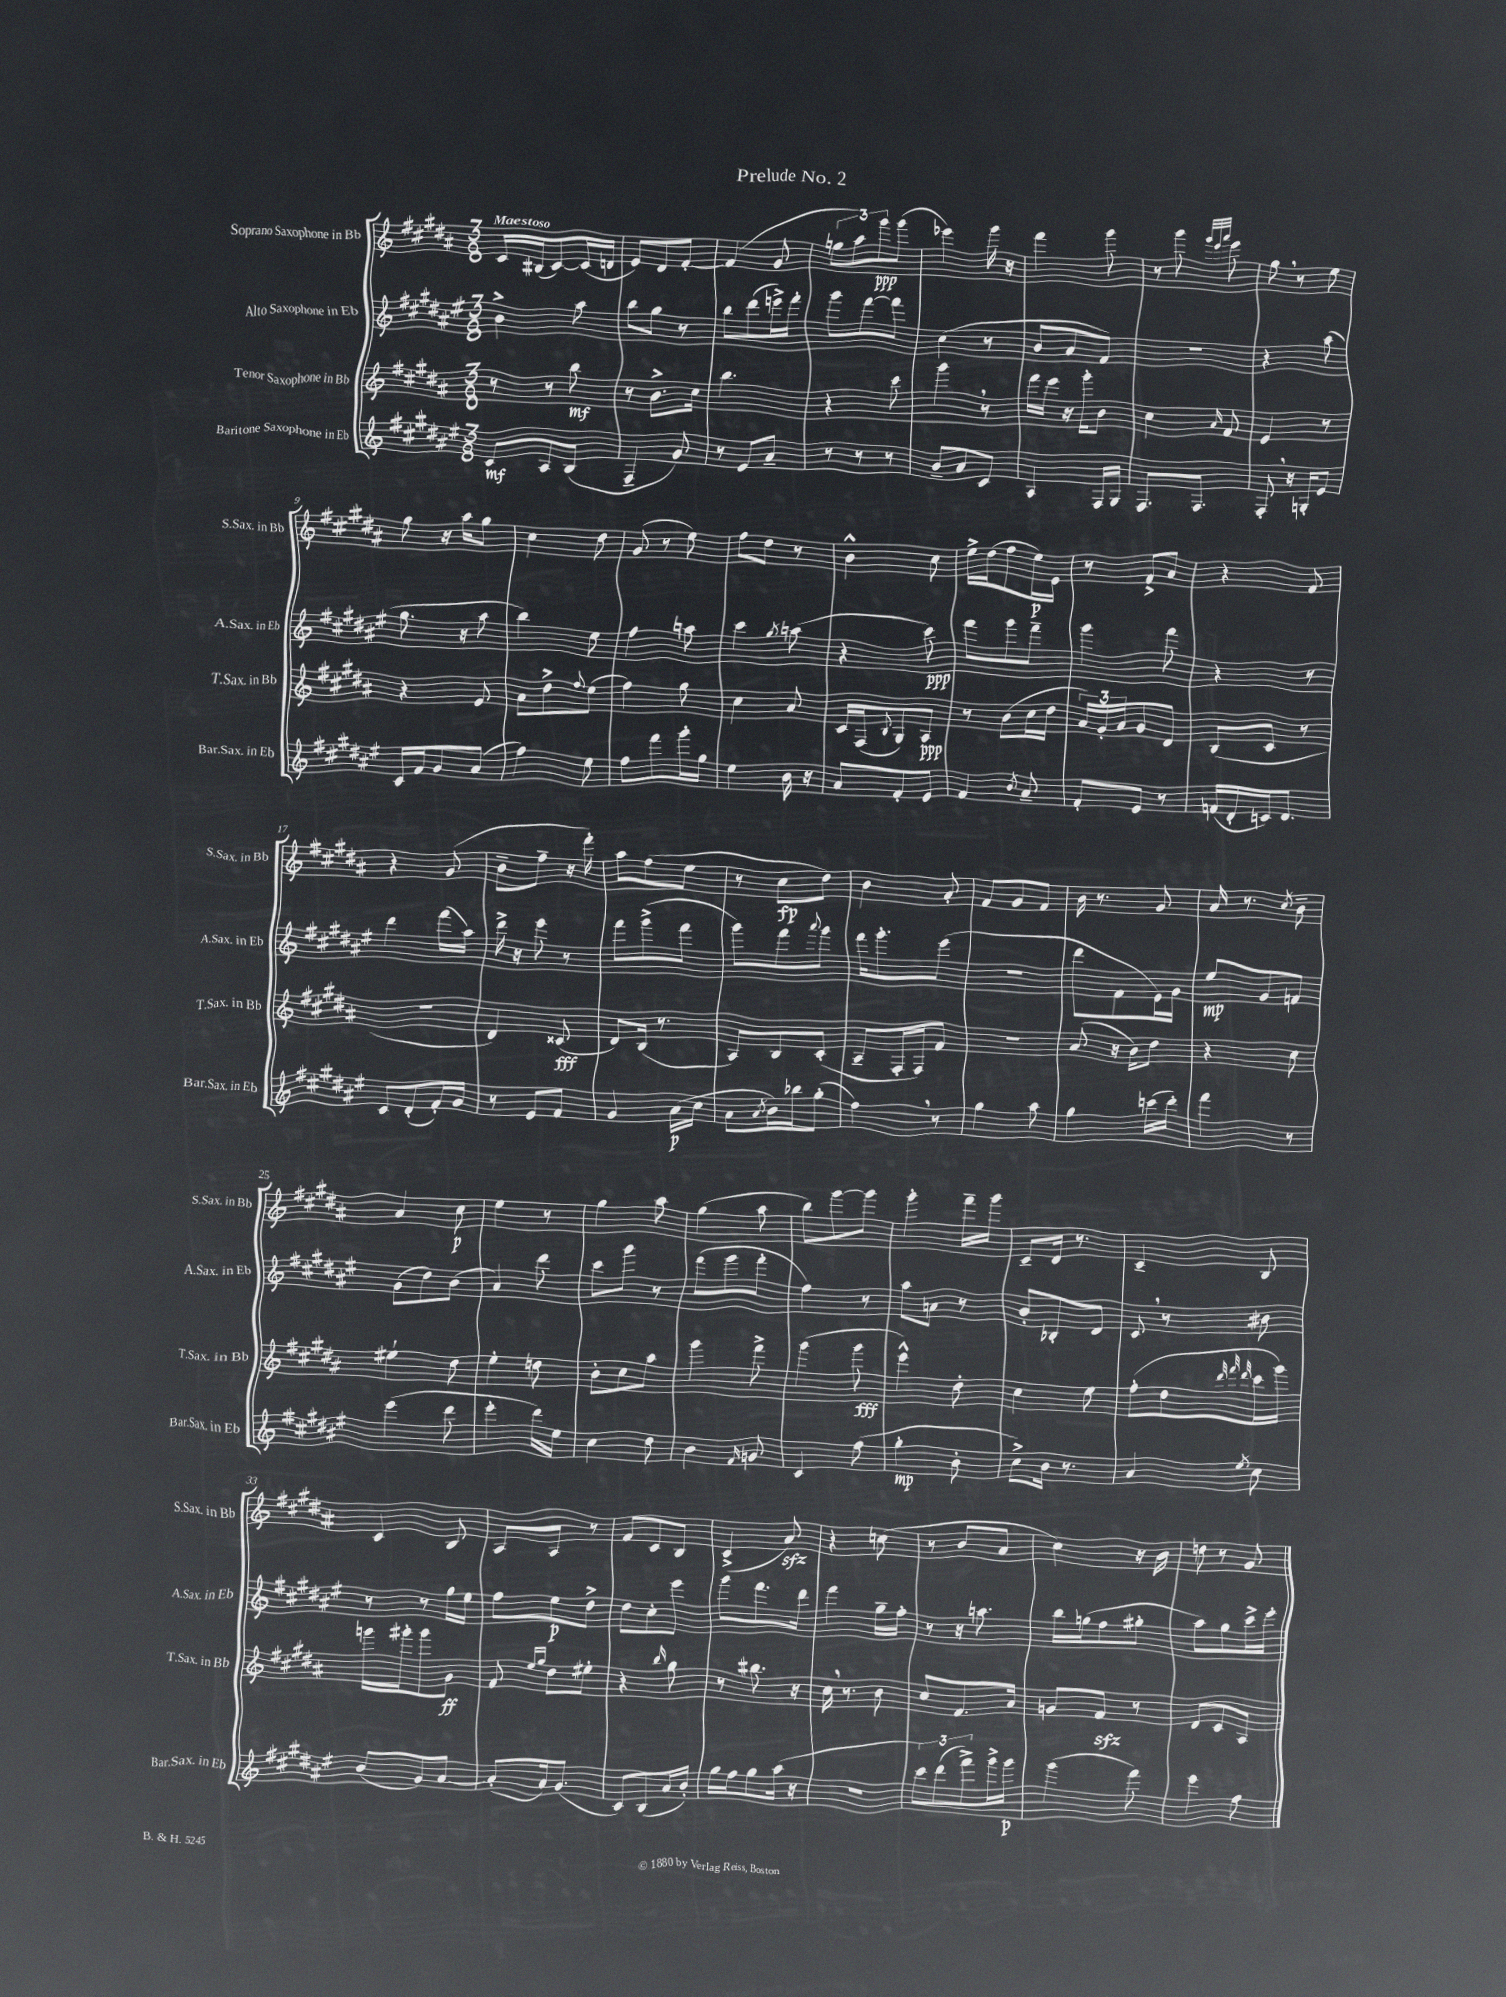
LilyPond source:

\header { title = "Prelude No. 2" }
<<
\new StaffGroup <<
\new Staff = "s0" \with { instrumentName = "Soprano Saxophone in Bb" shortInstrumentName = "S.Sax. in Bb" } {
    \clef treble \key b \major \numericTimeSignature \time 3/8 \tempo "Maestoso"
    cis'16 bis16( cis'8~) cis'16( d'16 |
    e'8) dis'8 fis'8~-. |
    fis'4( gis'8 |
    \tuplet 3/2 { g''8 ais''8) gis'''8\ppp } gis'''8( |
    ees'''4) gis'''16 r16 |
    fis'''4 gis'''8 |
    r8 gis'''8 \grace { gis'''32 e'''32 ais'''32 } e'''8 |
    gis''8 \breathe r8 e''8 |
    gis''8 r16 ais''16 gis''8 |
    cis''4 dis''8 |
    gis'8( r8 e''8) |
    fis''8 dis''8 r8 |
    b'4-^ cis''8 |
    e''16-> dis''16( fis''8 e''16\p) e'16 |
    r8 fis'8-> ais'8 |
    r4 fis'8 |
    r4 gis'8( |
    b'8-- fis''8-- r16 fis'''16-.) |
    ais''8 fis''8( e''8 |
    r8 cis''8\fp dis''8) |
    b'4 ais'8-. |
    fis'8 gis'8 fis'8 |
    b'16 r8. gis'8 |
    ais'16 r8. \acciaccatura { cis''8 } b'8-- |
    ais'4 cis''8\p |
    e''4 r8 |
    gis''4 ais''8 |
    gis''4( ais''8 |
    b''8) gis'''8~ gis'''8 |
    gis'''4-. fis'''16-- gis'''16 |
    cis'8-- dis'16 r8. |
    cis'4-- b8 |
    cis'4 b8 |
    ais8 ais8 r8 |
    fis'8 cis'8 b8 |
    cis'4->( ais'8\sfz) |
    r4 c''8( |
    r8 b'8 ais'8 |
    cis''4) r16 b'16 |
    d''8 r8 gis'8 \bar "|." |
}
\new Staff = "s1" \with { instrumentName = "Alto Saxophone in Eb" shortInstrumentName = "A.Sax. in Eb" } {
    \clef treble \key fis \major \numericTimeSignature \time 3/8
    b'4-> ais''8 |
    b''8 gis''8 r8 |
    b''8 dis'''8( e'''16->) fis'''16-. |
    gis'''8 fis'''8~ fis'''8 |
    cis''4( r8 |
    b'8 ais'8 fis'8) |
    R4. |
    r4 ais''8( |
    gis''8. r16 ais''8 |
    b''4) eis''8 |
    fis''4 a''8 |
    cis'''4 \acciaccatura { gis''8 } a''8( |
    r4 cis'''8\ppp) |
    fis'''8 gis'''8 fis'''8-- |
    gis'''4 fis'''8 |
    r4 r8 |
    dis'''4 fis'''16( ais''16) |
    dis'''16-> r16 eis'''8 r8 |
    fis'''8 gis'''8->( fis'''8 |
    gis'''8) fis'''8 \appoggiatura { ais'''8 } gis'''8 |
    fis'''16 gis'''8.-. eis'''8( |
    R4. |
    dis'''8 fis'8 eis'16) gis'16 |
    eis''8\mp gis'8 f'8 |
    gis'8( dis''8) b'8( |
    ais'4) dis'''8 |
    cis'''8 gis'''8 r8 |
    fis'''8( gis'''8 fis'''8-. |
    fis''4) r8 |
    ais''8 a'8 r8 |
    b'8-. bes8-. dis'8 |
    cis'8 \breathe r8 bis'8 |
    r8 r8 gis''16 eis''16 |
    fis''8 eis''8\p dis''8-> |
    dis''8 cis''8-. eis'''8 |
    gis'''8 fis'''8. dis'''16 |
    fis'''4 gis''16-- fis''16-. |
    r8 r16 a''8. |
    b''16 g''16( fis''8 gis''8-. |
    ais''8) gis''8 cis'''16-> eis'''16-. \bar "|." |
}
\new Staff = "s2" \with { instrumentName = "Tenor Saxophone in Bb" shortInstrumentName = "T.Sax. in Bb" } {
    \clef treble \key b \major \numericTimeSignature \time 3/8
    r8 r8 b''8\mf |
    r8 b'8.-> cis''16 |
    b''4. |
    r4 cis'''8 |
    gis'''4 \breathe r8 |
    fis'''16 e'''16 r16 gis'''16-. b'8 |
    cis''4 \grace { ais'16 } fis'8 |
    e'4 r8 |
    r4 e'8 |
    ais'8 dis''8-> \appoggiatura { fis''8 } e''8( |
    fis''4) gis''8 |
    cis''4 ais'8 |
    cis'16 fis16( \appoggiatura { b8 } gis8) ais8\ppp |
    r8 b'8( cis''16 dis''16 |
    \tuplet 3/2 { ais'16) gis'16-. ais'16 } gis'8 dis'8 |
    b8( cis'8 r8 |
    R4. |
    dis'4) cisis'8\fff( |
    dis'8) b16( r8. |
    ais8) b8 cis'8-.( |
    ais8-- fis16-. fis16) fis'8 |
    R4. |
    ais'8( r16 b'16) dis''8 |
    r4 cis''8 |
    eis''4-! dis''8 |
    e''4-. d''8 |
    b'8-. cis''8 ais''8 |
    gis'''4 fis'''8-> |
    gis'''4( gis'''8\fff |
    e'''4-^) dis''8-. |
    cis''4 e''8 |
    fis''8-.( dis''8 \grace { dis'''32 fis'''32 dis'''32 } cis'''16 gis'''16) |
    g'''16 gis'''16-. gis'''8 gis'8\ff |
    fis'8 \grace { e''16 gis''16 } dis''8 eis''8-. |
    r4 \grace { b''16 } gis''8 |
    r8 bis''8. r16 |
    cis''16 \breathe r8. b'8 |
    cis''8 fis'8. ais'16 |
    g'8 fis'8\sfz r8 |
    dis'8 cis'8 ais8 \bar "|." |
}
\new Staff = "s3" \with { instrumentName = "Baritone Saxophone in Eb" shortInstrumentName = "Bar.Sax. in Eb" } {
    \clef treble \key fis \major \numericTimeSignature \time 3/8
    cis'8\mf ais8 b8( |
    fis4-- gis'8) |
    r8 eis'8 ais'8-- |
    r8 r8 r8 |
    b'8-- ais'8 cis'8 |
    ais4 fis16 gis16 |
    fis8. fis8. |
    fis8-. \breathe r16 g16-. eis'8 |
    cis'16 fis'16 gis'8 ais'8( |
    fis''4) eis''8 |
    fis''8 fis'''8 gis'''16-. gis''16 |
    eis''4 b'16 r16 |
    ais'8 fis'8-. eis'8 |
    fis'4 \acciaccatura { b'8 } ais'8-- |
    fis'8-. eis'8 r8 |
    f'16( dis'16-. c'16) dis'8. |
    cis'8 dis'8-.( fis'16-.) gis'16 |
    r8 eis'8 fis'8 |
    gis'4 ais'16\p( cis''16 |
    ais'8 \acciaccatura { ais'8 } b'16) bes''16 gis''8-.( |
    fis''4) \breathe r8 |
    gis''4 ais''8 |
    gis''4 c'''16( dis'''16-.) |
    fis'''4 r8 |
    eis'''4( dis'''8 |
    eis'''4-. dis'''16) eis''16 |
    cis''4 dis''8 |
    b'4 \grace { fis'16 } g'8 |
    cis'4 fis''8( |
    gis''4-.\mp b'8-. |
    cis''8->) b'16 r8. |
    ais'4 \acciaccatura { eis''8 } cis''8 |
    b'8( gis'8) ais'8~ |
    ais'8-.( ais'16) gis'8.( |
    cis'8) b8( ais'16 b'16-.) |
    gis''16 fis''16 gis''8 ais''16( r16 |
    R4. |
    \tuplet 3/2 { cis'''8) dis'''8( fis'''8->) } gis'''16-> gis'''16\p |
    gis'''4( fis'''8) |
    eis'''4 fis''8 \bar "|." |
}
>>
>>
